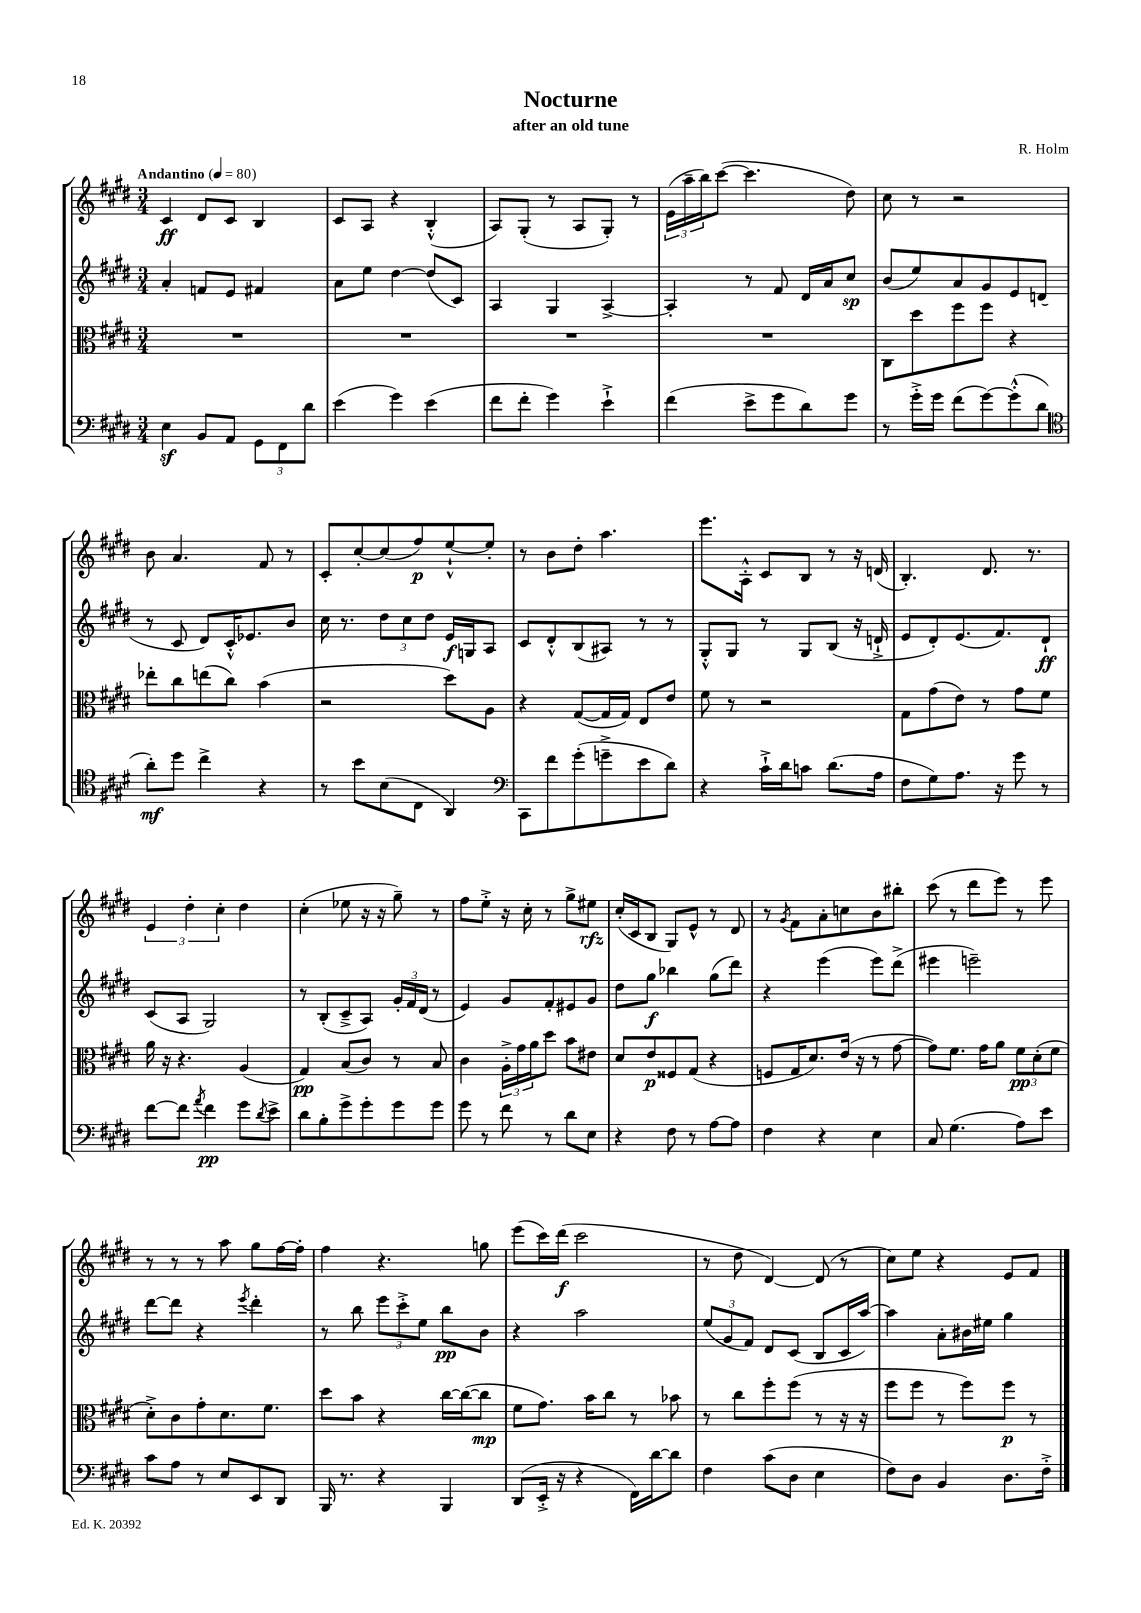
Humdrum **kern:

**kern	**kern	**kern	**kern
*staff4	*staff3	*staff2	*staff1
*clefF4	*clefC3	*clefG2	*clefG2
*k[f#c#g#d#]	*k[f#c#g#d#]	*k[f#c#g#d#]	*k[f#c#g#d#]
*M3/4	*M3/4	*M3/4	*M3/4
*MM80	*MM80	*MM80	*MM80
4E\	2.r	4a'/	4c#/
8BB/L	.	8f/L	8d#/L
8AA/J	.	8e/J	8c#/J
12GG#\L	.	4f#/	4B/
12FF#\	.	.	.
12d#\J	.	.	.
=	=	=	=
(4e\	2.r	8a\L	8c#/L
.	.	8ee\J	8A/J
4g#\)	.	[4dd#\	4r
(4e\	.	(8dd#/]L	(4B'^^/
.	.	8c#/J)	.
=	=	=	=
8f#\L	2.r	4A/	8A/L)
8f#'\J	.	.	(8G#'/J
4g#\)	.	4G#/	8r
.	.	.	8A/L
4e`^\	.	[4A^/	8G#'/J)
.	.	.	8r
=	=	=	=
(4f#\	2.r	4A'/]	(24e\LL
.	.	.	24aa~\
.	.	.	24bb\J)
.	.	.	([8ccc#\J
8e^\L	.	8r	4.ccc#\]
8g#\	.	8f#/	.
8d#\)	.	16d#/LL	.
.	.	16a/J	.
8g#\J	.	8cc#/J	8dd#\)
=	=	=	=
8r	8C#\L	(8b/L	8cc#\
16g#'^\LL	8dd#\	8ee/)	8r
16g#\JJ	.	.	.
(8f#\L	8ff#\	8a/	2r
[8g#\)	8ff#\J	8g#/	.
(8g#'^^\]	4r	8e/	.
8d#\J	.	(8d/J	.
=	=	=	=
*clefC4	*	*	*
8a'\L)	8ee-'\L	8r	8b\
8dd#\J	8cc#\	8c#/	4.a/
4cc#^\	(8ee\	8d#/L)	.
.	8cc#\J)	16c#'^^/K	.
.	.	8.e-/	.
4r	(4b\	.	8f#/
.	.	8b/J	8r
=	=	=	=
8r	2r	16cc#\	8c#'/L
.	.	8.r	.
8b\L	.	.	[8cc#'/
(8B\	.	12dd#\L	(8cc#/]
.	.	12cc#\	.
8C#\J	.	.	8ff#/)
.	.	12dd#\J	.
4AA/)	8dd#\L)	16e/LL	[8ee`^^/
.	.	16G/J	.
.	8A\J	8A/J	8ee'/]J
=	=	=	=
*clefF4	*	*	*
8CC#\L	4r	8c#/L	8r
8f#\	.	8d#'^^/	8b\L
(8g#'\	([8G#/L	(8B/	8dd#'\J
8g~^\	16G#/]L	8A#/J)	4.aa\
.	16G#/JJ)	.	.
8e\	8E/L	8r	.
8d#\J)	8e/J	8r	.
=	=	=	=
4r	8f#\	8G#'^^/L	8.eee\L
.	8r	8G#/J	.
.	.	.	16A'^^\Jk
16c#`^\LL	2r	8r	8c#/L
16d#\J	.	.	.
8c\J	.	8G#/L	8B/J
(8.d#\L	.	(8B/J	8r
.	.	16r	16r
16A\Jk	.	16d`^/	(16d/
=	=	=	=
8F#\L	8G#\L	8e/L	4.B'/)
8G#\)	(8g#\	8d#'/)	.
8.A\J	8e\J)	(8.e/	.
.	8r	.	8.d#/
16r	.	8.f#/)	.
8g#\	8g#\L	.	.
.	.	.	8.r
8r	8f#\J	8d#`/J	.
=	=	=	=
[8f#\L	16a\	(8c#/L	6e/
.	16r	.	.
8f#\]J	4.r	8A/J	.
.	.	.	6dd#'\
8qa/	.	.	.
4f#\	.	2G#/)	.
.	.	.	6cc#'\
8g#\L	(4A/	.	4dd#\
8qd#/	.	.	.
8e^\J	.	.	.
=	=	=	=
8d#\L	4G#/)	8r	(4cc#'\
8B'\	.	(8B'/L	.
8g#^\	(8B/L	8c#~^/	8ee-\
8g#'\	8c#/J)	8A/J)	16r
.	.	.	16r
8g#\	8r	24g#'/LL	8gg#~\)
.	.	24f#/	.
.	.	(24d#/JJ	.
8g#\J	8B/	8r	8r
=	=	=	=
8g#\	4c#\	4e/)	8ff#\L
8r	.	.	8ee'^\J
8f#\	24A'^\LL	8g#/L	16r
.	24g#\	.	.
.	.	.	16cc#'\
.	24a\J	.	.
8r	8dd#\J	8f#'/	8r
8d#\L	8b\L	8e#/	8gg#^\L
8E\J	8e#\J	8g#/J	8ee#\J
=	=	=	=
4r	8d#/L	8dd#\L	(16cc#'/LL
.	.	.	16c#/J
.	8e/	8gg#\J	8B/J
8F#\	8F##/	4bb-\	8G#/L)
8r	(8G#/J	.	8e^^/J
[8A\L	4r	(8gg#\L	8r
8A\]J	.	8ddd#\J)	8d#/
=	=	=	=
4F#\	8F/L	4r	8r
.	.	.	8qg#/
.	16G#/K	.	8f#\L
.	8.d#/)	.	.
4r	.	(4eee\	8a'\
.	(16e/Jk	.	8cc\
.	16r	.	.
4E\	8r	8eee\L)	8b\
.	[8g#\	(8ddd#^\J	8bb#'\J
=	=	=	=
8C#/	8g#\]L)	4eee#\	(8ccc#\
(4.G#\	8.f#\J	.	8r
.	.	2eee~\)	8ddd#\L
.	16g#\LK	.	.
.	8a\J	.	8eee\J)
8A\L)	12f#\L	.	8r
.	(12d#'\	.	.
8e\J	.	.	8eee\
.	12f#\J	.	.
=	=	=	=
8c#\L	8d#'^\L)	[8ddd#\L	8r
8A\J	8c#\	8ddd#\]J	8r
8r	8g#'\	4r	8r
8E/L	8.d#\	.	8aa\
.	.	8qeee/	.
8EE/	.	4ddd#'\	8gg#\L
.	8.f#\J	.	.
8DD#/J	.	.	[16ff#\L
.	.	.	16ff#'\]JJ
=	=	=	=
16BBB/	8dd#\L	8r	4ff#\
8.r	.	.	.
.	8b\J	8bb\	.
4r	4r	12eee\L	4.r
.	.	12ccc#'^\	.
.	.	12ee\J	.
4BBB/	[16cc#\LL	8bb\L	.
.	(16cc#\_J	.	.
.	8cc#\]J	8b\J	8gg\
=	=	=	=
(8DD#/L	8f#\L	4r	(8eee\L
16EE'^/Jk	8.g#\J)	.	16ccc#\L)
16r	.	.	(16ddd#\JJ
4r	.	2aa\	2ccc#\
.	16b\LK	.	.
.	8cc#\J	.	.
16FF#\LL)	8r	.	.
[16d#\J	.	.	.
8d#\]J	8b-\	.	.
=	=	=	=
4F#\	8r	(12ee/L	8r
.	.	12g#/	.
.	8cc#\L	.	8dd#\
.	.	12f#/J)	.
(8c#\L	8ff#'\	8d#/L	[4d#/)
8D#\J	(8ff#\J	(8c#/J	.
4E\	8r	8B/L	(8d#/]
.	16r	16c#/L	8r
.	16r	[16aa/JJ)	.
=	=	=	=
8F#\L)	8ff#\L	4aa\]	8cc#\L)
8D#\J	8ff#\J	.	8ee\J
4BB/	8r	8a'\L	4r
.	8ff#\L)	16b#\L	.
.	.	16ee#\JJ	.
8.D#\L	8ff#\J	4gg#\	8e/L
.	8r	.	8f#/J
16F#'^\Jk	.	.	.
==	==	==	==
*-	*-	*-	*-
